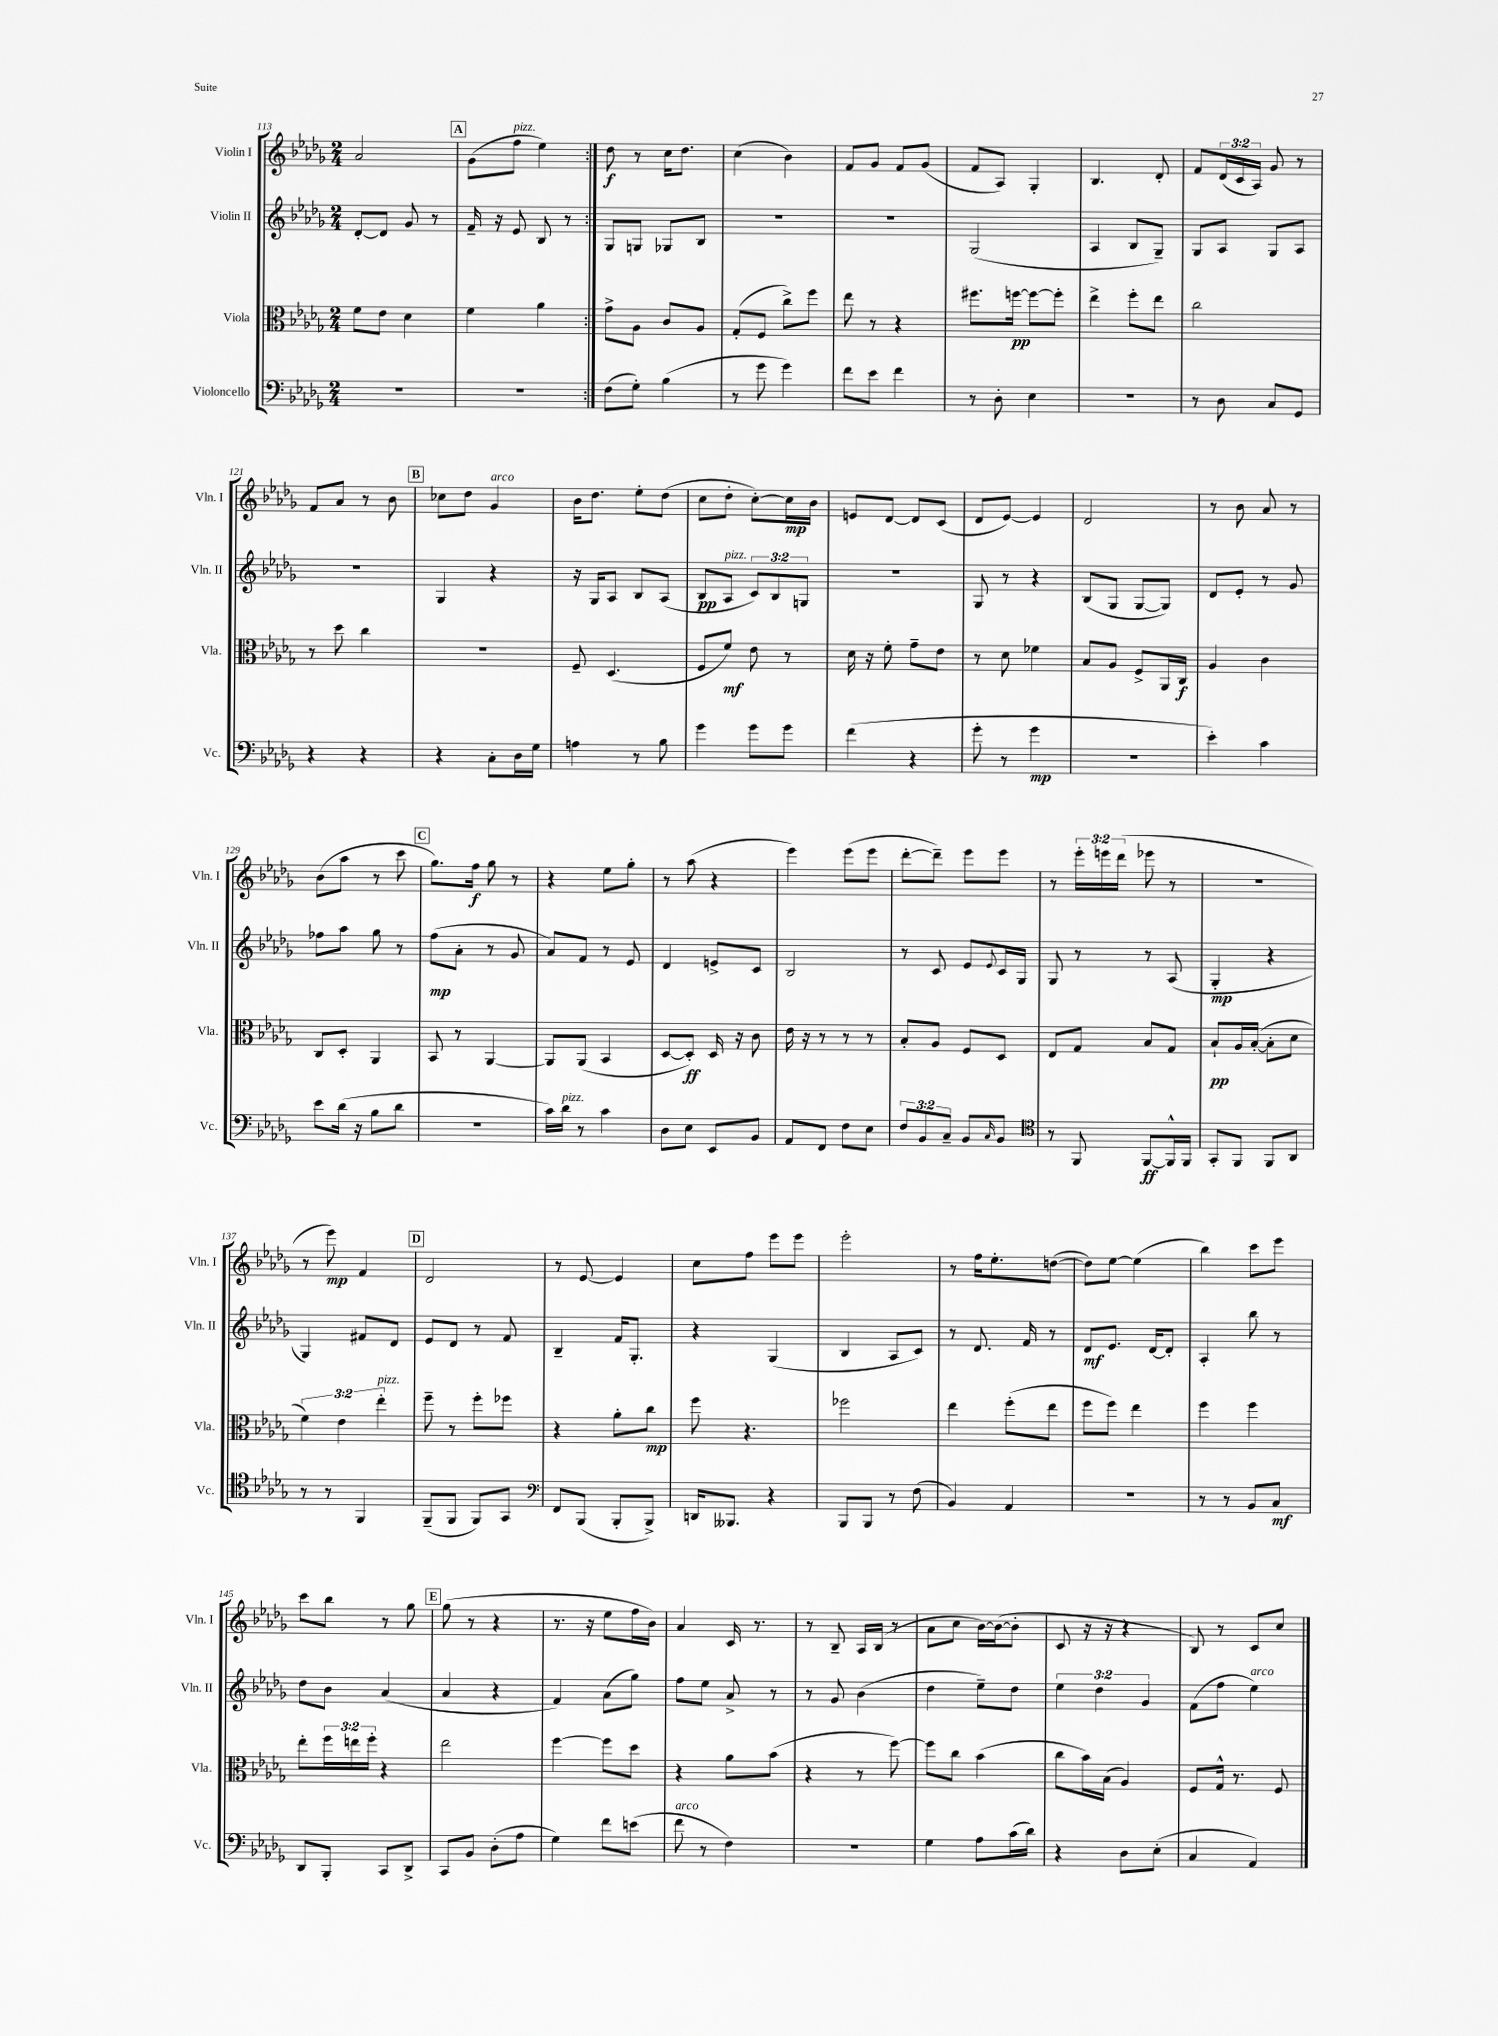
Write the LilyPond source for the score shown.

<<
\new StaffGroup <<
\new Staff = "s0" \with { instrumentName = "Violin I" shortInstrumentName = "Vln. I" } {
    \clef treble \key des \major \numericTimeSignature \time 2/4 \override Staff.TupletNumber.text = #tuplet-number::calc-fraction-text
    \repeat volta 2 { aes'2 |
    \mark \markup { \box "A" } ges'8( f''8^\markup { \italic "pizz." } ees''4) | }
    des''8\f r8 c''16 des''8. |
    c''4( bes'4) |
    f'8 ges'8 f'8 ges'8( |
    f'8 aes8) ges4-. |
    bes4. des'8-. |
    f'8 \tuplet 3/2 { des'16( c'16 aes16) } ges'8 r8 |
    f'8 aes'8 r8 bes'8 |
    \mark \markup { \box "B" } ces''8 des''8 ges'4^\markup { \italic "arco" } |
    bes'16 des''8. ees''8-. des''8( |
    c''8 des''8-. c''8~-.) c''16\mp bes'16 |
    e'8 des'8~ des'8 c'8( |
    des'8 ees'8~) ees'4 |
    des'2 |
    r8 bes'8 aes'8 r8 |
    bes'8( aes''8 r8 c'''8 |
    \mark \markup { \box "C" } ges''8.) f''16\f ges''8 r8 |
    r4 ees''8 ges''8-. |
    r8 aes''8( r4 |
    ees'''4) ees'''8( ees'''8 |
    des'''8~-. des'''8--) ees'''8 ees'''8 |
    r8 \tuplet 3/2 { ees'''16-. e'''16 des'''16( } ees'''8 r8 |
    r2 |
    r8 ees'''8\mp) f'4 |
    \mark \markup { \box "D" } des'2 |
    r8 ees'8~ ees'4 |
    c''8 f''8 ees'''8 ees'''8 |
    ees'''2-. |
    r8 f''16 ees''8.-. d''8~( |
    d''8) ees''8~ ees''4( |
    bes''4) c'''8 ees'''8 |
    c'''8 bes''8 r8 ges''8 |
    \mark \markup { \box "E" } ges''8( r8 r4 |
    r8. r16 ees''8 f''16 bes'16) |
    aes'4 c'16 r8. |
    r8 bes8-- aes16 bes16( r8 |
    aes'8 c''8 bes'16~) bes'16~( bes'8-. |
    c'8 r16 r16 r4 |
    bes8) r8 c'8 c''8 \bar "|." |
}
\new Staff = "s1" \with { instrumentName = "Violin II" shortInstrumentName = "Vln. II" } {
    \clef treble \key des \major \numericTimeSignature \time 2/4 \override Staff.TupletNumber.text = #tuplet-number::calc-fraction-text
    \repeat volta 2 { des'8~-. des'8 ges'8 r8 |
    \mark \markup { \box "A" } f'16-- r16 ees'8 bes8 r8 | }
    ges8 g8 ges8 bes8 |
    R2 |
    r2 |
    ges2( |
    aes4 bes8 ges8--) |
    ges8 aes8 ges8 aes8 |
    R2 |
    \mark \markup { \box "B" } ges4 r4 |
    r16 ges16 aes8 bes8 aes8( |
    bes8\pp aes8^\markup { \italic "pizz." } \tuplet 3/2 { c'8) bes8 g8 } |
    R2 |
    ges8 r8 r4 |
    bes8( ges8 ges8~ ges8) |
    des'8 ees'8-. r8 ges'8 |
    fes''8 aes''8 ges''8 r8 |
    \mark \markup { \box "C" } f''8\mp( aes'8-. r8 ges'8 |
    aes'8) f'8 r8 ees'8 |
    des'4 e'8-> c'8 |
    bes2 |
    r8 c'8 ees'8 \appoggiatura { ees'8 } c'16 ges16 |
    ges8 r8 r8 aes8( |
    ges4-.\mp r4 |
    ges4) fis'8 des'8 |
    \mark \markup { \box "D" } ees'8 des'8 r8 f'8 |
    bes4-- f'16 ges8.-. |
    r4 ges4( |
    bes4 aes8 c'8) |
    r8 des'8. f'16 r8 |
    des'8\mf ees'8. des'16~ des'8-. |
    aes4-. bes''8 r8 |
    des''8 bes'8 aes'4( |
    \mark \markup { \box "E" } aes'4 r4 |
    f'4) aes'8( ges''8) |
    f''8 ees''8 aes'8-> r8 |
    r8 ges'8 bes'4( |
    des''4 ees''8--) des''8 |
    \tuplet 3/2 { ees''4 des''4 ges'4 } |
    f'8( f''8 ees''4^\markup { \italic "arco" }) \bar "|." |
}
\new Staff = "s2" \with { instrumentName = "Viola" shortInstrumentName = "Vla." } {
    \clef alto \key des \major \numericTimeSignature \time 2/4 \override Staff.TupletNumber.text = #tuplet-number::calc-fraction-text
    \repeat volta 2 { f'8 ees'8 des'4 |
    \mark \markup { \box "A" } f'4 aes'4 | }
    ges'8-> aes8 c'8 aes8 |
    ges8-.( f8 c''8->) f''8 |
    ees''8 r8 r4 |
    fis''8. f''16~\pp f''8~ f''8-. |
    ees''4-> f''8-. ees''8 |
    c''2 |
    r8 des''8 c''4 |
    \mark \markup { \box "B" } R2 |
    f8-- des4.( |
    f8 f'8\mf) ees'8 r8 |
    des'16 r16 f'8-. ges'8-- ees'8 |
    r8 des'8 fes'4 |
    bes8 aes8 f8-> aes,16 c16\f |
    aes4 c'4 |
    c8 des8-. aes,4 |
    \mark \markup { \box "C" } bes,8 r8 aes,4~ |
    aes,8 aes,8( bes,4 |
    des8~ des8-.\ff) des16 r16 c'8 |
    ees'16 r16 r8 r8 r8 |
    bes8-. aes8 f8 des8 |
    ees8 ges8 bes8 ges8 |
    bes8-!\pp aes16 bes16~-.( bes8-. des'8 |
    \tuplet 3/2 { f'4) ees'4 ees''4-.^\markup { \italic "pizz." } } |
    \mark \markup { \box "D" } f''8-- r8 f''8-. fes''8 |
    r4 aes'8-. c''8\mp |
    f''8 r4. |
    fes''2 |
    ees''4 f''8-.( ees''8 |
    f''8 f''8) ees''4 |
    f''4 f''4 |
    ees''8-. \tuplet 3/2 { f''16 e''16 f''16-. } r4 |
    \mark \markup { \box "E" } ees''2 |
    f''4~ f''8 des''8 |
    r4 aes'8 bes'8( |
    r4 r8 f''8~) |
    f''8 c''8 bes'4( |
    c''8 bes'16) bes16( aes4) |
    f8 ges16-^ r8. f8 \bar "|." |
}
\new Staff = "s3" \with { instrumentName = "Violoncello" shortInstrumentName = "Vc." } {
    \clef bass \key des \major \numericTimeSignature \time 2/4 \override Staff.TupletNumber.text = #tuplet-number::calc-fraction-text
    \repeat volta 2 { R2 |
    \mark \markup { \box "A" } R2 | }
    f8( ges8-.) bes4( |
    r8 ges'8 ges'4) |
    f'8 ees'8 f'4 |
    r8 des8-. ees4 |
    r2 |
    r8 des8 c8 ges,8 |
    r4 r4 |
    \mark \markup { \box "B" } r4 c8-. des16 ges16 |
    a4 r8 bes8 |
    ges'4 ges'8 ges'8 |
    f'4( r4 |
    ges'8-. r8 ges'4\mp |
    R2 |
    ees'4-.) c'4 |
    ees'8 des'16( r16 bes8 des'8 |
    \mark \markup { \box "C" } r2 |
    c'16) des'16^\markup { \italic "pizz." } r8 c'4 |
    des8 ees8 ees,8 bes,8 |
    aes,8 f,8 f8 ees8 |
    \tuplet 3/2 { f8 bes,8 c8-- } bes,8 \grace { c16 } bes,8 |
    \clef tenor r8 f,8 f,8~\ff f,16-^ f,16 |
    ges,8-. f,8 f,8 aes,8 |
    r8 r8 f,4 |
    \mark \markup { \box "D" } f,8--( f,8 f,8) ges,8 |
    \clef bass f,8 bes,,8( bes,,8-. bes,,8->) |
    d,16 beses,,8. r4 |
    bes,,8 bes,,8 r8 f8( |
    bes,4) aes,4 |
    R2 |
    r8 r8 bes,8 c8\mf |
    des,8 bes,,8-. c,8 des,8-> |
    \mark \markup { \box "E" } c,8 bes,8 des8-.( aes8 |
    ges4) f'8 e'8( |
    f'8^\markup { \italic "arco" } r8 f4) |
    R2 |
    ges4 aes8 c'16( des'16) |
    r4 des8 ees8-.( |
    c4 aes,4) \bar "|." |
}
>>
>>
\layout { \context { \Score currentBarNumber = #113 } }
